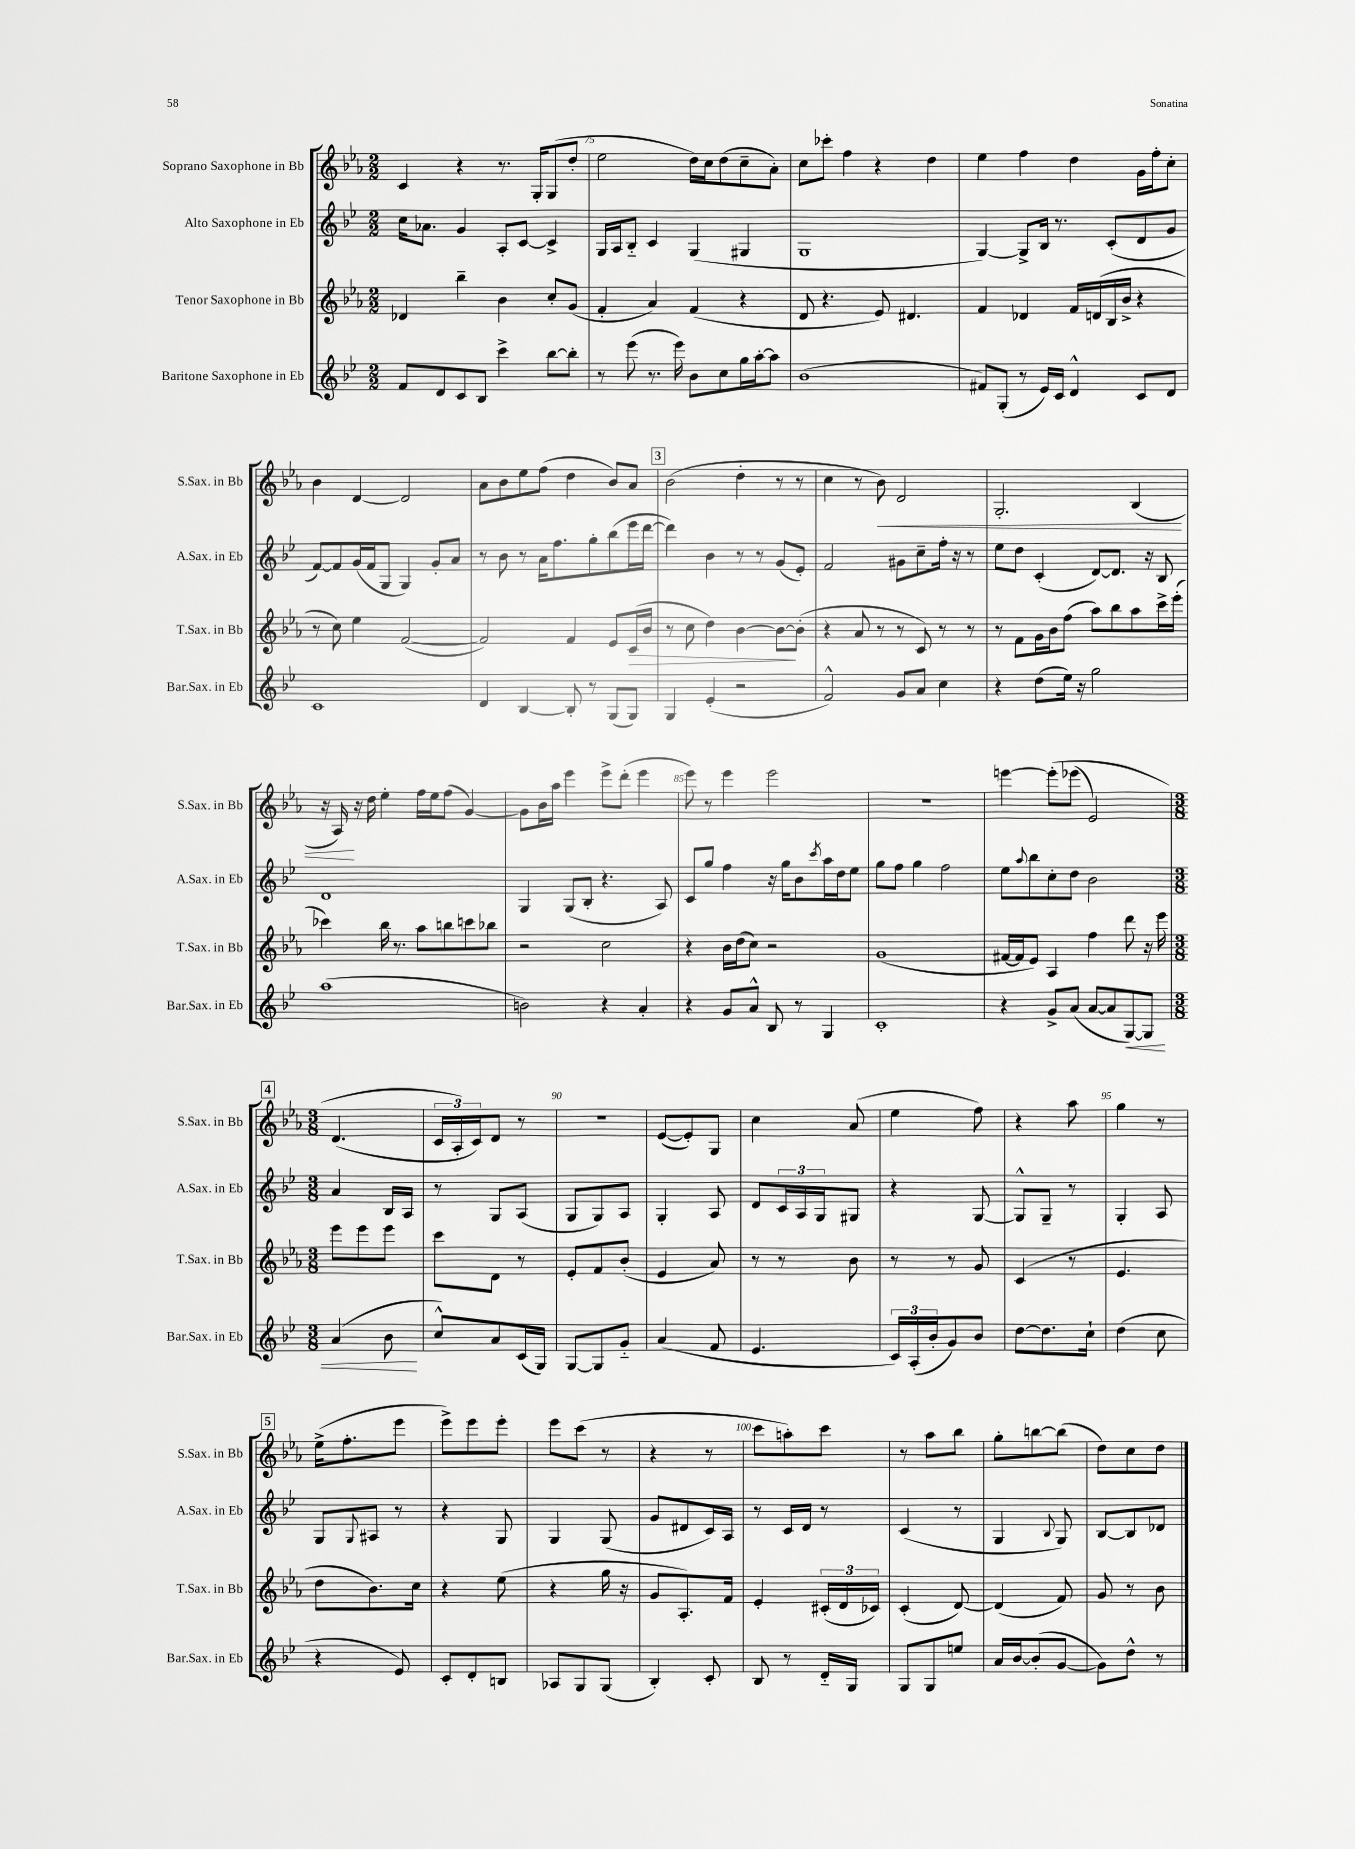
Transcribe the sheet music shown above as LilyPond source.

<<
\new StaffGroup <<
\new Staff = "s0" \with { instrumentName = "Soprano Saxophone in Bb" shortInstrumentName = "S.Sax. in Bb" } {
    \clef treble \key ees \major \numericTimeSignature \time 2/2
    c'4 r4 r8. g16-. g8( d''8-. |
    ees''2 d''16) c''16 d''8( c''8-- aes'8-.) |
    c''8 ces'''8-. f''4 r4 d''4 |
    ees''4 f''4 d''4 g'16 f''16-. c''8-. |
    bes'4 d'4~ d'2 |
    aes'8 bes'8 ees''8 f''8( d''4 bes'8) aes'8 |
    \mark \markup { \box "3" } bes'2( d''4-. r8 r8 |
    c''4 r8 bes'8\<) d'2 |
    g2.-. bes4( |
    r16 aes16\!) r16 d''16 ees''4-. f''16 ees''16 f''8( g'4~) |
    g'8 bes'16 aes''16 ees'''4 ees'''8-> d'''8-.( ees'''4 |
    ees'''8) r8 ees'''4 ees'''2 |
    R1 |
    e'''4~ e'''8-.\( ees'''8( ees'2) |
    \mark \markup { \box "4" } \numericTimeSignature \time 3/8 d'4.( |
    \tuplet 3/2 { c'16 aes16-.\) c'16) } d'8 r8 |
    R4. |
    ees'8~( ees'8-.) g8 |
    c''4 aes'8( |
    ees''4 f''8) |
    r4 aes''8 |
    g''4 r8 |
    \mark \markup { \box "5" } ees''16->( f''8.-. ees'''8 |
    ees'''8->) ees'''8 ees'''8-. |
    ees'''8 c'''8( r8 |
    r4 r8 |
    c'''8 a''8-.) c'''8 |
    r8 aes''8 bes''8 |
    g''8-. b''8~ b''8( |
    d''8) c''8 d''8 \bar "|." |
}
\new Staff = "s1" \with { instrumentName = "Alto Saxophone in Eb" shortInstrumentName = "A.Sax. in Eb" } {
    \clef treble \key bes \major \numericTimeSignature \time 2/2
    c''16 aes'8. g'4 a8-. c'8~ c'4-> |
    g16 a16 bes8-_ c'4 g4( gis4 |
    g1 |
    g4~) g8-> bes16 r8. c'8-.( d'8 g'8 |
    f'8~) f'8 g'16( f'16 g8 g4) g'8-. a'8 |
    r8 bes'8 r8 a'16 f''8. g''8-. bes''8( ees'''16 d'''16~ |
    \mark \markup { \box "3" } d'''4) bes'4 r8 r8 g'8( ees'8-.) |
    f'2 gis'8 c''8-- f''16-. r16 r8 |
    ees''8 d''8 c'4-.( d'8~) d'8. r16 bes8 |
    d'1 |
    g4 g8( bes8-. r4. a8) |
    c'8 g''8 f''4 r16 g''16 bes'8 \acciaccatura { c'''8 } a''16 d''16 ees''8 |
    g''8 f''8 g''4 f''2 |
    ees''8 \appoggiatura { a''8 } bes''8 c''8-. d''8 bes'2 |
    \mark \markup { \box "4" } \numericTimeSignature \time 3/8 a'4 bes16 a16 |
    r8 g8 a8( |
    g8 g8) a8 |
    g4-. a8 |
    d'8 \tuplet 3/2 { c'16 a16 g16 } gis8 |
    r4 g8~ |
    g8-^ g8-- r8 |
    g4-. a8 |
    \mark \markup { \box "5" } g8 \appoggiatura { g8 } ais8 r8 |
    r4 g8 |
    g4 g8( |
    g'8 dis'8 c'16) a16 |
    r8 c'16 d'16 r8 |
    c'4( r8 |
    g4 \appoggiatura { bes8 } g8) |
    bes8~ bes8 des'8 \bar "|." |
}
\new Staff = "s2" \with { instrumentName = "Tenor Saxophone in Bb" shortInstrumentName = "T.Sax. in Bb" } {
    \clef treble \key ees \major \numericTimeSignature \time 2/2
    des'4 bes''4-- bes'4 c''8-. g'8( |
    f'4-. aes'4) f'4( r4 |
    d'8 r4. ees'8) dis'4. |
    f'4 des'4 f'16 d'16( bes16 bes'16-> r4 |
    r8 c''8) ees''4 f'2~( |
    f'2) f'4 ees'8 c'16\>( bes'16 |
    \mark \markup { \box "3" } r8 c''8 d''4) bes'4~ bes'8~\! bes'8-.( |
    r4 aes'8 r8 r8 c'8) r8 r8 |
    r8 f'8 g'16 bes'16 f''8( aes''8) bes''8 aes''8 c'''16-> ees'''16-.( |
    ces'''4) bes''16 r8. aes''8 b''8 c'''8 bes''8 |
    r2 c''2 |
    r4 bes'16 d''16( c''8) r2 |
    g'1( |
    fis'16~ fis'16 ees'8) aes4 f''4 d'''8 r16 ees'''16 |
    \mark \markup { \box "4" } \numericTimeSignature \time 3/8 ees'''8 ees'''8 ees'''8 |
    c'''8 d'8 r8 |
    ees'8-. f'8 bes'8-.( |
    ees'4 aes'8) |
    r8 r8 bes'8 |
    r8 r8 g'8 |
    c'4( r8 |
    ees'4. |
    \mark \markup { \box "5" } d''8 bes'8.) c''16 |
    r4 ees''8( |
    r4 g''16 r16 |
    g'8 aes8.-.) f'16 |
    ees'4-. \tuplet 3/2 { cis'16-.( d'16 ces'16) } |
    c'4-.( d'8~) |
    d'4( f'8) |
    g'8 r8 bes'8 \bar "|." |
}
\new Staff = "s3" \with { instrumentName = "Baritone Saxophone in Eb" shortInstrumentName = "Bar.Sax. in Eb" } {
    \clef treble \key bes \major \numericTimeSignature \time 2/2
    f'8 d'8 c'8 bes8 c'''4-> bes''8~ bes''8-. |
    r8 ees'''8( r8. ees'''16) bes'8 c''8 g''16 a''16~-. a''8 |
    bes'1( |
    fis'8) g8-.( r8 ees'16) c'16 d'4-^ c'8 d'8 |
    c'1 |
    d'4 bes4~ bes8-. r8 g8( g8) |
    \mark \markup { \box "3" } g4 ees'4-.( r2 |
    f'2-^) g'8 a'8 c''4 |
    r4 d''8( ees''16) r16 g''2 |
    a''1( |
    b'2) r4 a'4-. |
    r4 g'8 a'8-^ bes8 r8 g4 |
    c'1-. |
    r4 g'8-> a'8( a'8~ a'8 g8~\<) g8 |
    \mark \markup { \box "4" } \numericTimeSignature \time 3/8 a'4( bes'8\! |
    c''8-^) a'8 c'16( g16) |
    g8~ g8 g'8-_ |
    a'4( f'8 |
    ees'4. |
    \tuplet 3/2 { c'16) a16-.( bes'16-. } g'8) bes'8 |
    d''8~ d''8. c''16-! |
    d''4( c''8 |
    \mark \markup { \box "5" } r4 ees'8) |
    c'8-. d'8-. b8 |
    aes8 g8 g8( |
    bes4-.) c'8-. |
    bes8 r8 d'16-_ g16 |
    g8 g8 e''8 |
    a'16 bes'16~ bes'8-.( g'8~ |
    g'8) d''8-^ r8 \bar "|." |
}
>>
>>
\layout { \context { \Score currentBarNumber = #74 \override BarNumber.break-visibility = ##(#f #t #t) barNumberVisibility = #(every-nth-bar-number-visible 5) } }
